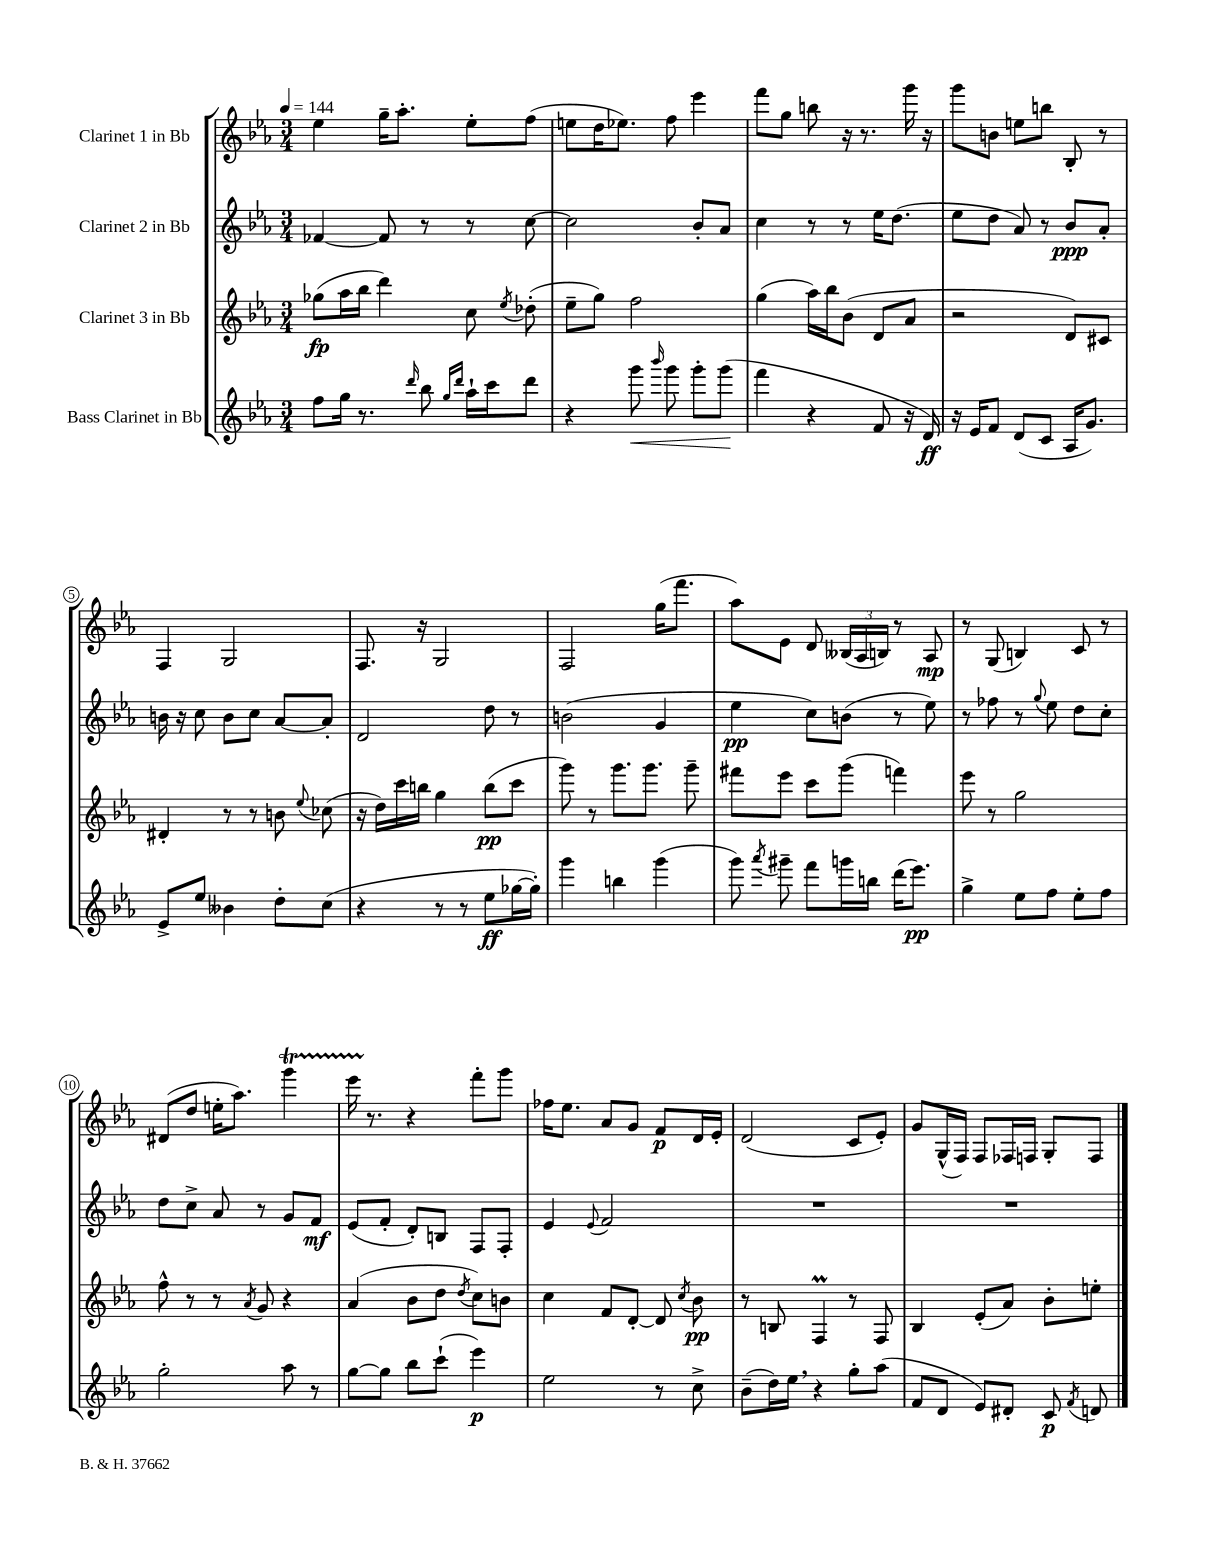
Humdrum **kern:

**kern	**kern	**kern	**kern
*staff4	*staff3	*staff2	*staff1
*clefG2	*clefG2	*clefG2	*clefG2
*k[b-e-a-]	*k[b-e-a-]	*k[b-e-a-]	*k[b-e-a-]
*M3/4	*M3/4	*M3/4	*M3/4
*MM144	*MM144	*MM144	*MM144
8ff	(8gg-	[4f-	4ee-
16gg	16aa-	.	.
8.r	16bb-	.	.
.	4ddd)	8f-]	16gg~
.	.	.	8.aa-'
16qqddd	.	.	.
8bb-	.	8r	.
16qqgg	.	.	.
16qqddd	.	.	.
16aa-`	8cc	8r	8ee-'
16ccc	.	.	.
.	8qee-	.	.
8ddd	(8dd-'	[8cc	(8ff
=	=	=	=
4r	8ee-~	2cc]	8ee
.	8gg)	.	16dd
.	.	.	8.ee-)
8ggg	2ff	.	.
16qqbbb-	.	.	.
8ggg	.	.	8ff
8ggg'	.	8b-'	4eee-
(8ggg	.	8a-	.
=	=	=	=
4fff	(4gg	4cc	8fff
.	.	.	8gg
4r	16aa-)	8r	8bb
.	16bb-	.	.
.	(8b-	8r	16r
.	.	.	8.r
8f	8d	16ee-	.
.	.	(8.dd	.
16r	8a-	.	16ggg
16d)	.	.	16r
=	=	=	=
16r	2r	8ee-	8ggg
16e-	.	.	.
8f	.	8dd	8b
(8d	.	8a-)	8ee
8c	.	8r	8bb
16A-	8d)	8b-	8B-'
8.g)	.	.	.
.	8c#	8a-'	8r
=	=	=	=
8e-^	4d#'	16b	4F
.	.	16r	.
8ee-	.	8cc	.
4b--	8r	8b	2G
.	8r	8cc	.
8dd'	8b	[8a-	.
.	8qqee-	.	.
(8cc	(8cc-	8a-']	.
=	=	=	=
4r	16r	2d	8.F
.	16dd)	.	.
.	16ccc	.	.
.	16bb	.	16r
8r	4gg	.	2G
8r	.	.	.
8ee-	(8bb	8dd	.
[16gg-	8ccc	8r	.
16gg-'])	.	.	.
=	=	=	=
4ggg	8ggg)	(2b	2F
.	8r	.	.
4bb	8.ggg	.	.
.	8.ggg	.	.
(4ggg	.	4g	(16gg
.	.	.	8.fff
.	8ggg~	.	.
=	=	=	=
8ggg)	8fff#	4ee-	8aa-)
8qaaa-	.	.	.
8ggg#~	8eee-	.	8e-
8fff	8ccc	8cc)	8d
16ggg	(8ggg	(8b	(24B--
.	.	.	24A-
16bb	.	.	.
.	.	.	24B)
(16ddd	4fff)	8r	8r
8.eee-)	.	.	.
.	.	8ee-)	8A-
=	=	=	=
4gg^	8eee-	8r	8r
.	8r	8ff-	(8G
8ee-	2gg	8r	4B)
.	.	8qqgg	.
8ff	.	8ee-	.
8ee-'	.	8dd	8c
8ff	.	8cc'	8r
=	=	=	=
2gg'	8ff^^	8dd	(8d#
.	8r	8cc^	8dd
.	8r	8a-	16ee'
.	.	.	8.aa-)
.	8qa-	.	.
.	8g	8r	.
8aa-	4r	8g	4ggg
8r	.	8f	.
=	=	=	=
[8gg	(4a-	(8e-	16eee-
.	.	.	8.r
8gg]	.	8f'	.
8bb-	8b-	8d')	4r
(8ccc`	8dd	8B	.
.	8qdd	.	.
4eee-)	8cc)	8F	8fff'
.	8b	8F'	8ggg
=	=	=	=
2ee-	4cc	4e-	16ff-
.	.	.	8.ee-
.	.	8qqe-	.
.	8f	2f	8a-
.	[8d'	.	8g
8r	8d]	.	8f
.	8qcc	.	.
8cc^	8b-	.	16d
.	.	.	16e-'
=	=	=	=
(8b-~	8r	2.r	(2d
16dd)	8B	.	.
16ee-	.	.	.
4r	4F	.	.
8gg'	8r	.	8c
(8aa-	8F	.	8e-')
=	=	=	=
8f	4B-	2.r	8g
8d	.	.	(16G^^
.	.	.	16F)
8e-)	(8e-'	.	8F
8d#'	8a-)	.	16F-
.	.	.	16F
8c	8b-'	.	8G'
8qf	.	.	.
8d	8ee'	.	8F
==	==	==	==
*-	*-	*-	*-
